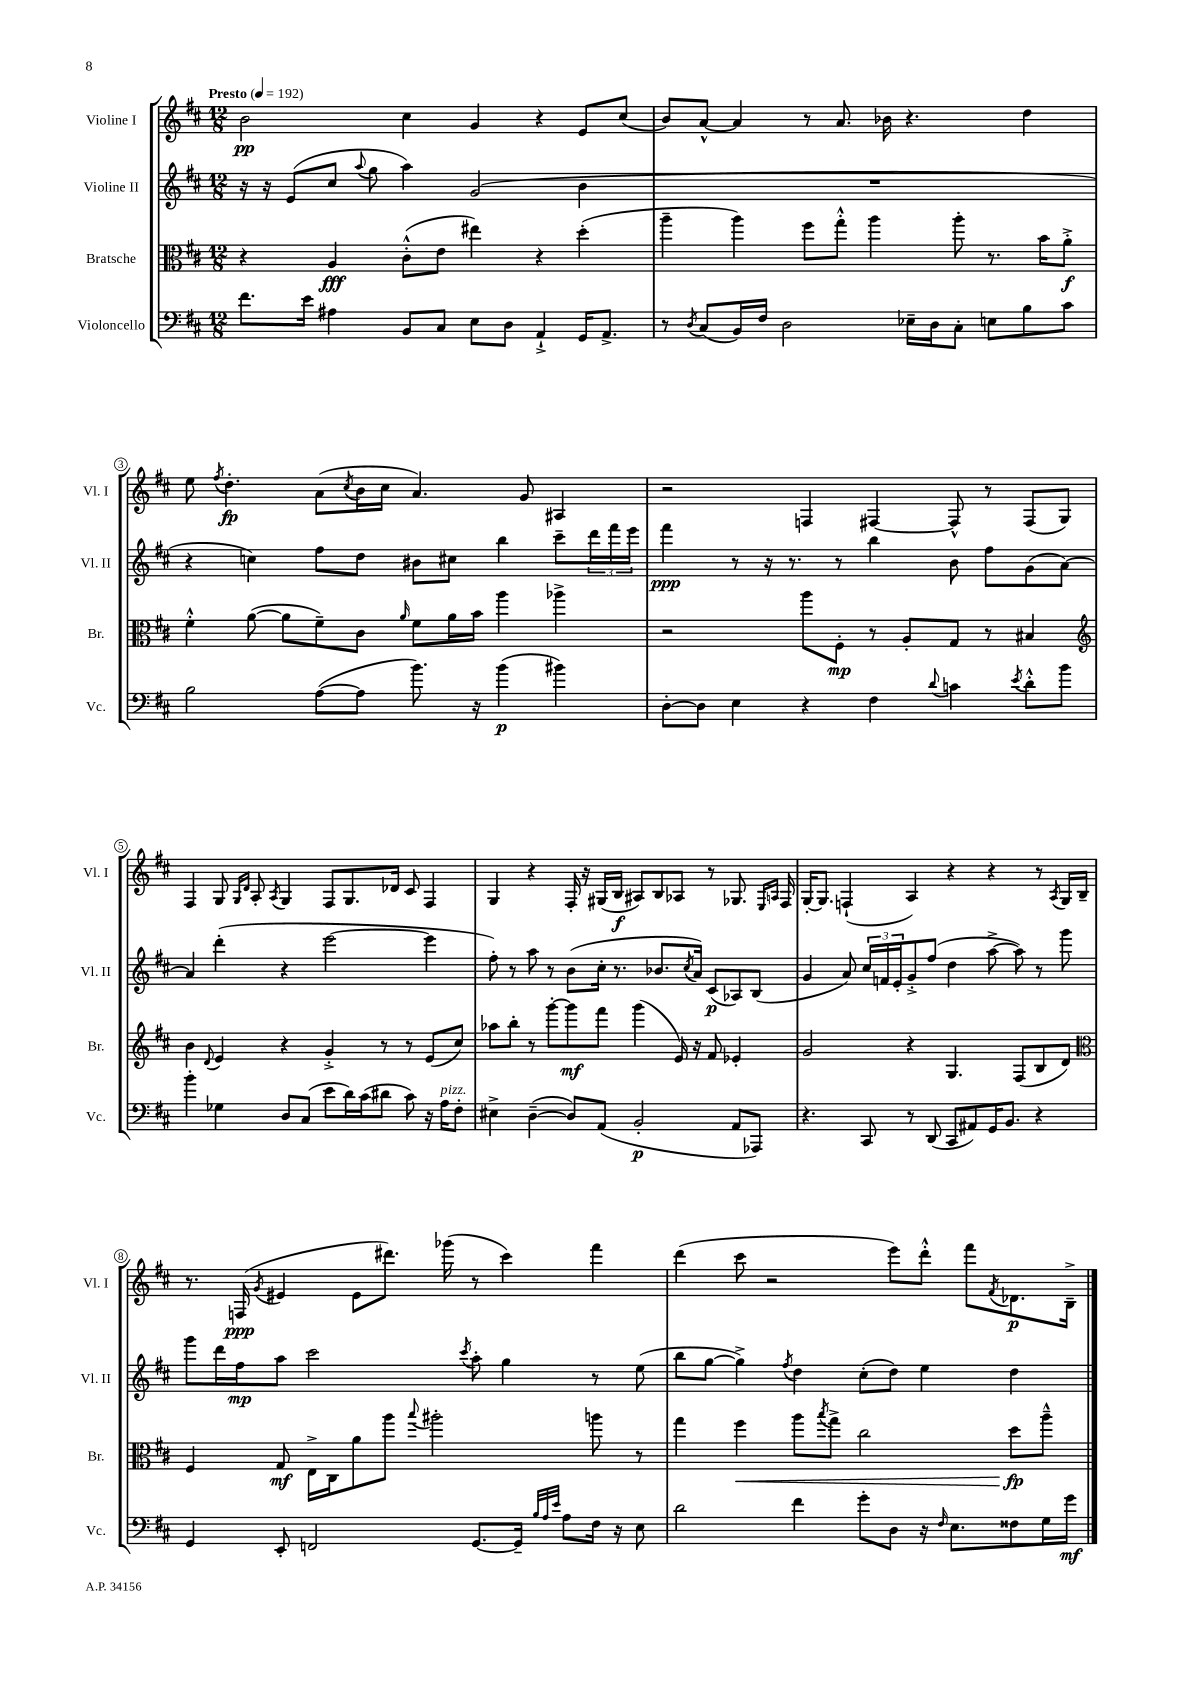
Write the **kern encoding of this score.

**kern	**dynam	**kern	**dynam	**kern	**dynam	**kern	**dynam
*part4	*part4	*part3	*part3	*part2	*part2	*part1	*part1
*staff4	*staff4	*staff3	*staff3	*staff2	*staff2	*staff1	*staff1
*I"Violoncello	*	*I"Bratsche	*	*I"Violine II	*	*I"Violine I	*
*I'Vc.	*	*I'Br.	*	*I'Vl. II	*	*I'Vl. I	*
*clefF4	*	*clefC3	*	*clefG2	*	*clefG2	*
*k[f#c#]	*	*k[f#c#]	*	*k[f#c#]	*	*k[f#c#]	*
*M12/8	*	*M12/8	*	*M12/8	*	*M12/8	*
*MM192	*	*MM192	*	*MM192	*	*MM192	*
=1	=1	=1	=1	=1	=1	=1	=1
!	!	!	!	!	!	!LO:TX:a:B:t=Presto	!
8.f#\L	.	4r	.	16r	.	2b\	pp
.	.	.	.	16r	.	.	.
.	.	.	.	(8e/L	.	.	.
16e\Jk	.	.	.	.	.	.	.
4A#X\	.	4A/	fff	8cc#/J	.	.	.
.	.	.	.	8qqaa/	.	.	.
.	.	.	.	8gg\	.	.	.
8BB/L	.	(8c#'^^\L	.	4aa\)	.	4cc#\	.
8C#/J	.	8e\J	.	.	.	.	.
8E\L	.	4ee#X\)	.	(2g/	.	4g/	.
8D\J	.	.	.	.	.	.	.
4AA`^/	.	4r	.	.	.	4r	.
16GG/KL	.	(4dd'\	.	4b\	.	8e/L	.
8.AA^/J	.	.	.	.	.	.	.
.	.	.	.	.	.	(8cc#/J	.
=2	=2	=2	=2	=2	=2	=2	=2
8r	.	4aa~\	.	1.r	.	8b/L)	.
8qD/	.	.	.	.	.	.	.
(8C#/L	.	.	.	.	.	[8a^^/J	.
16BB/L)	.	4aa\)	.	.	.	4a/]	.
16F#/JJ	.	.	.	.	.	.	.
2D\	.	.	.	.	.	.	.
.	.	8ff#\L	.	.	.	8r	.
.	.	8gg'^^\J	.	.	.	8.a/	.
.	.	4aa\	.	.	.	.	.
.	.	.	.	.	.	16b-X\	.
16E-X~\LL	.	.	.	.	.	4.r	.
16D\J	.	.	.	.	.	.	.
8C#'\J	.	8aa'\	.	.	.	.	.
8En\L	.	8.r	.	.	.	.	.
8B\	.	.	.	.	.	4dd\	.
.	.	16b\KL	.	.	.	.	.
8c#\J	.	8a'^\J	f	.	.	.	.
!!LO:LB:g=z
=3	=3	=3	=3	=3	=3	=3	=3
2B\	.	4f#'^^\	.	4r	.	8ee\	.
.	.	.	.	.	.	8qff#/	.
.	.	.	.	.	.	4.dd'\	fp
.	.	([8a\	.	4ccn\)	.	.	.
.	.	8a\L]	.	.	.	.	.
([8A\L	.	8f#~\)	.	8ff#\L	.	(8a\L	.
.	.	.	.	.	.	8qcc#/	.
8A\J]	.	8c#\J	.	8dd\J	.	16b\L	.
.	.	.	.	.	.	16cc#\JJ	.
.	.	16qqa/	.	.	.	.	.
8.b\)	.	8f#\L	.	8b#X\L	.	4.a/)	.
.	.	16a\L	.	8cc#X\J	.	.	.
16r	.	16b\JJ	.	.	.	.	.
(4b\	p	4aa\	.	4bb\	.	.	.
.	.	.	.	.	.	8g/	.
4b#X\)	.	4aa-X^\	.	8ccc#~\L	.	4A#X/	.
.	.	.	.	24ddd\L	.	.	.
.	.	.	.	24fff#\	.	.	.
.	.	.	.	24eee\JJ	.	.	.
=4	=4	=4	=4	=4	=4	=4	=4
[8D'\L	.	2r	.	4fff#\	ppp	2r	.
8D\J]	.	.	.	.	.	.	.
4E\	.	.	.	8r	.	.	.
.	.	.	.	16r	.	.	.
.	.	.	.	8.r	.	.	.
4r	.	8aa\L	.	.	.	4Fn/	.
.	.	8F#'\J	mp	8r	.	.	.
4F#\	.	8r	.	4bb\	.	[4F#X/	.
.	.	8A'/L	.	.	.	.	.
8qqd/	.	.	.	.	.	.	.
4cn\	.	8G/J	.	8b\	.	8F#^^/]	.
.	.	8r	.	8ff#\L	.	8r	.
8qe/	.	.	.	.	.	.	.
8d'^^\L	.	4B#X/	.	(8g\	.	(8F#/L	.
8b\J	.	.	.	[8a\J)	.	8G/J)	.
!!LO:LB:g=z
=5	=5	=5	=5	=5	=5	=5	=5
*	*	*clefG2	*	*	*	*	*
4b'\	.	4b\	.	4a/]	.	4F#/	.
.	.	8qqd/	.	.	.	.	.
4G-X\	.	4e/	.	(4ddd'\	.	8G/	.
.	.	.	.	.	.	16qqG/LL	.
.	.	.	.	.	.	16qqd/JJ	.
.	.	.	.	.	.	8A'/	.
.	.	.	.	.	.	8qA/	.
8D/L	.	4r	.	4r	.	4G/	.
(8C#/J	.	.	.	.	.	.	.
8e\L	.	4g'^/	.	[2eee\	.	8F#/L	.
16d\L)	.	.	.	.	.	8.G/	.
(16c#\J	.	.	.	.	.	.	.
8d#X\J	.	8r	.	.	.	.	.
.	.	.	.	.	.	16d-X/Jk	.
8c#\)	.	8r	.	.	.	8c#/	.
16r	.	(8e/L	.	4eee\]	.	4F#/	.
!LO:TX:a:i:t=pizz.	!	!	!	!	!	!	!
16A\KL	.	.	.	.	.	.	.
8F#'\J	.	8cc#/J)	.	.	.	.	.
=6	=6	=6	=6	=6	=6	=6	=6
4E#X^\	.	8aa-X\L	.	8ff#'\)	.	4G/	.
.	.	8bb'\J	.	8r	.	.	.
([4D~\	.	8r	.	8aa\	.	4r	.
.	.	[8ggg'\L	.	8r	.	.	.
8D/L])	.	8ggg\]	mf	(8b\L	.	16F#'/	.
.	.	.	.	.	.	16r	.
(8AA/J	.	8fff#\J	.	16cc#'\Jk	.	(16G#X/LL	.
.	.	.	.	8.r	.	16B/JJ	f
2BB'/	p	(4ggg\	.	.	.	8A#X/L)	.
.	.	.	.	8.b-X/L	.	8B/	.
.	.	16e/)	.	.	.	8A-X/J	.
.	.	.	.	8qcc#/	.	.	.
.	.	16r	.	16a/Jk)	.	.	.
.	.	8f#/	.	(8c#/L	p	8r	.
8AA/L	.	4e-X'/	.	8A-X/)	.	8.G-X/	.
8AAA-X/J)	.	.	.	(8B/J	.	.	.
.	.	.	.	.	.	16qqE/LL	.
.	.	.	.	.	.	16qqAn/JJ	.
.	.	.	.	.	.	16F#/	.
=7	=7	=7	=7	=7	=7	=7	=7
4.r	.	2g/	.	4g/	.	[16G'/KL	.
.	.	.	.	.	.	8.G/J]	.
.	.	.	.	8a/)	.	(4Fn`/	.
8CC#/	.	.	.	24cc#/LL	.	.	.
.	.	.	.	24fn/	.	.	.
.	.	.	.	24e'/J	.	.	.
8r	.	4r	.	8g'^/	.	4A/)	.
(8DD/	.	.	.	(8ff#/J	.	.	.
8CC#/L	.	4.G/	.	4dd\	.	4r	.
8AA#X/)	.	.	.	.	.	.	.
16GG/K	.	.	.	[8aa^\	.	4r	.
8.BB/J	.	.	.	.	.	.	.
.	.	(8F#/L	.	8aa\])	.	.	.
4r	.	8B/	.	8r	.	8r	.
.	.	.	.	.	.	8qA/	.
.	.	8d/J)	.	8ggg\	.	16G/LL	.
.	.	.	.	.	.	16B~/JJ	.
!!LO:LB:g=z
=8	=8	=8	=8	=8	=8	=8	=8
*	*	*clefC3	*	*	*	*	*
4GG/	.	4F#/	.	8ggg\L	.	8.r	.
.	.	.	.	16ddd\L	.	.	.
.	.	.	.	16ff#\J	mp	(16Fn/	ppp
.	.	.	.	.	.	8qg/	.
8EE'/	.	8G/	mf	8aa\J	.	4e#X/	.
2FFn/	.	16E^\LL	.	2ccc#\	.	.	.
.	.	16C#\J	.	.	.	.	.
.	.	8a\	.	.	.	8e#\L	.
.	.	8aa\J	.	.	.	8.ddd#X\J)	.
.	.	8qqbb/	.	.	.	.	.
.	.	2aa#X'\	.	.	.	.	.
.	.	.	.	.	.	(16ggg-X\	.
.	.	.	.	8qccc#/	.	.	.
[8.GG/L	.	.	.	8aa'\	.	8r	.
.	.	.	.	4gg\	.	4ccc#\)	.
16GG~/Jk]	.	.	.	.	.	.	.
32qqB/LLL	.	.	.	.	.	.	.
32qqA/	.	.	.	.	.	.	.
32qqe/JJJ	.	.	.	.	.	.	.
8A\L	.	.	.	.	.	.	.
16F#\Jk	.	8aan\	.	8r	.	4fff#\	.
16r	.	.	.	.	.	.	.
8E\	.	8r	.	(8ee\	.	.	.
=9	=9	=9	=9	=9	=9	=9	=9
2d\	.	4gg\	.	8bb\L	.	(4ddd\	.
.	.	.	.	[8gg\J	.	.	.
!	!	!	!LO:HP:b	!	!	!	!
.	.	4ff#\	<	4gg^\])	.	8ccc#\	.
.	.	.	.	.	.	2r	.
.	.	.	.	8qff#/	.	.	.
4f#\	.	8aa\L	.	4dd\	.	.	.
.	.	8qbb/	.	.	.	.	.
.	.	8gg^\J	.	.	.	.	.
8g'\L	.	2cc#\	.	(8cc#'\L	.	.	.
8D\J	.	.	.	8dd\J)	.	8eee\L)	.
16r	.	.	.	4ee\	.	8ddd'^^\J	.
16qqF#/	.	.	.	.	.	.	.
8.E\L	.	.	.	.	.	.	.
.	.	.	.	.	.	8fff#\L	.
.	.	.	.	.	.	8qf#/	.
8F##X\	.	8dd\L	fp	4dd\	.	8.d-X\	p
16G\L	.	8aa~^^\J	[	.	.	.	.
16g\JJ	mf	.	.	.	.	16B~^\Jk	.
==	==	==	==	==	==	==	==
*-	*-	*-	*-	*-	*-	*-	*-
